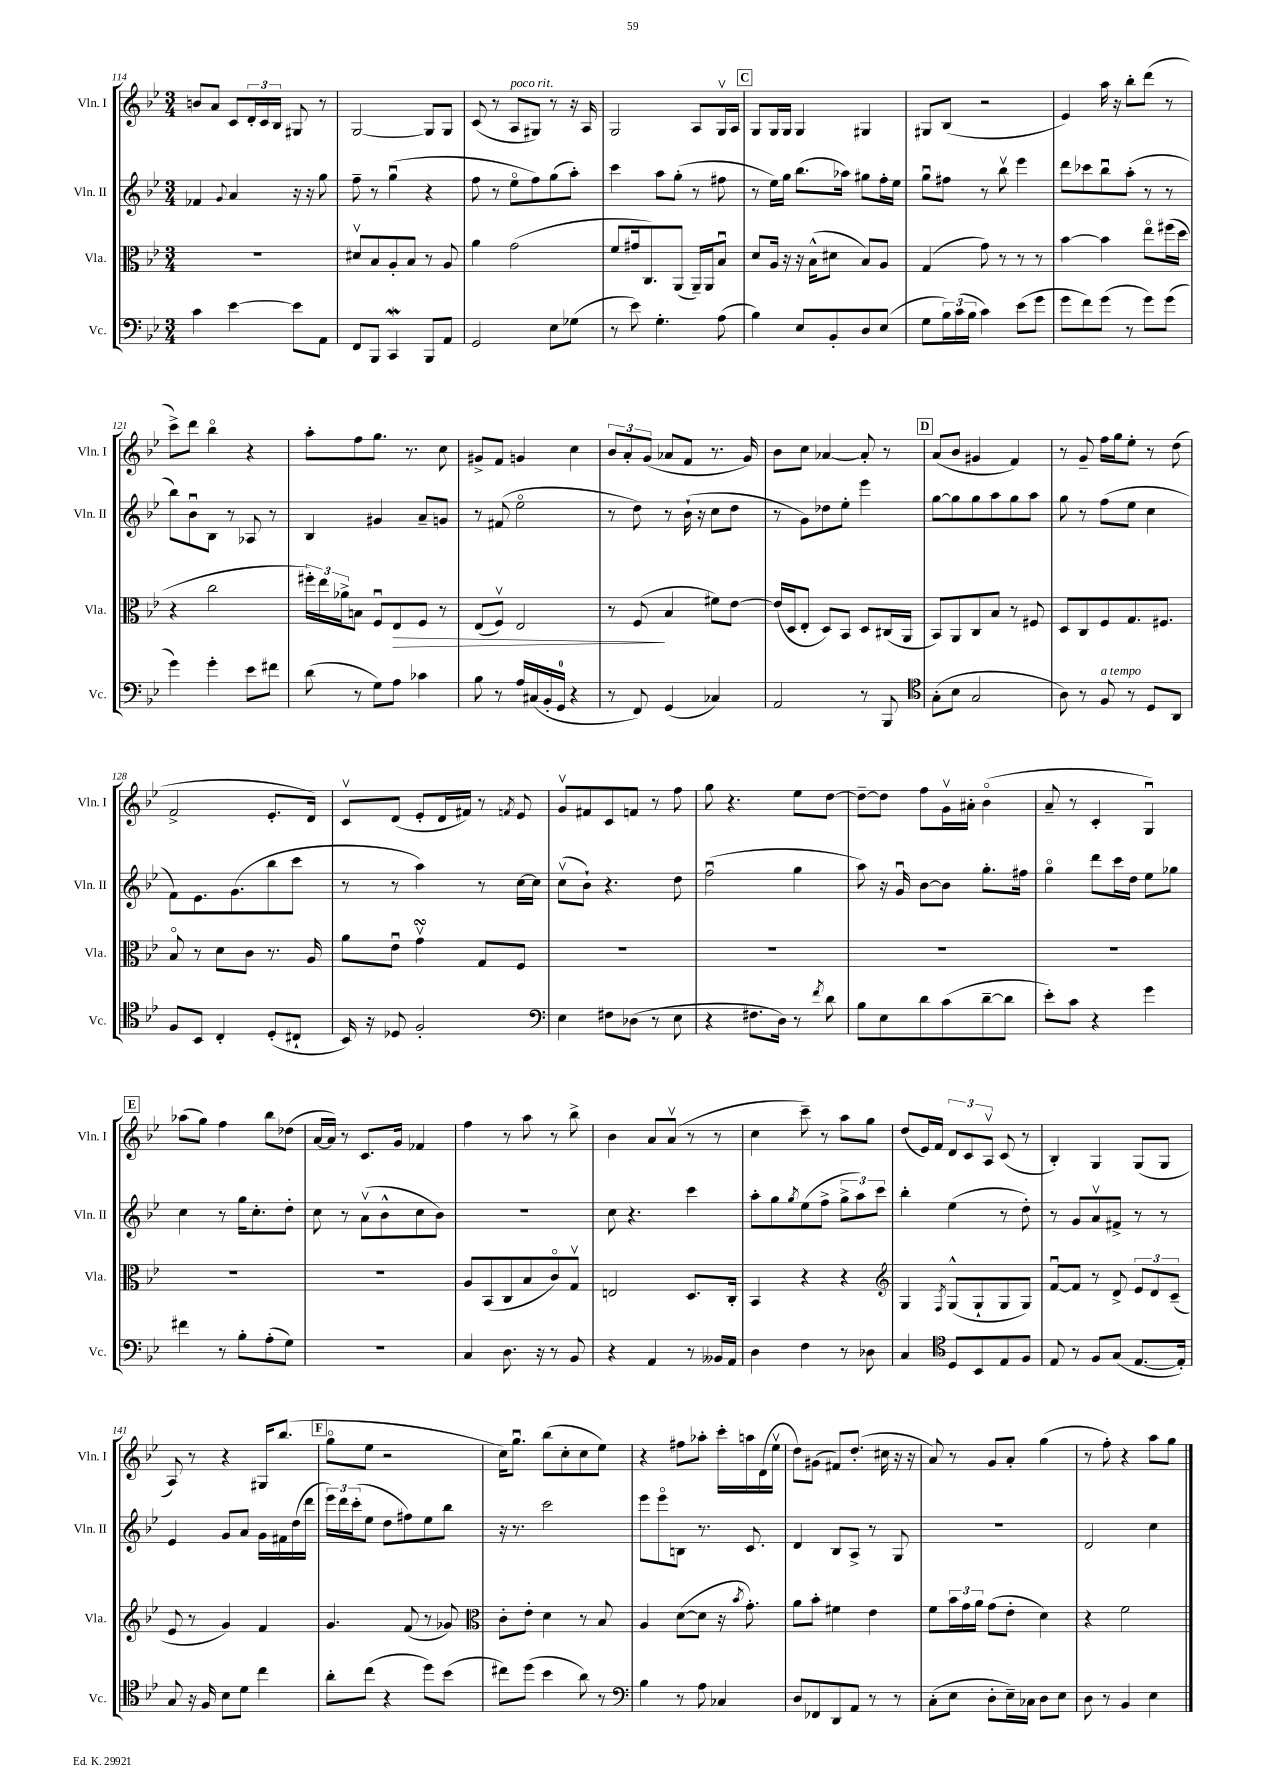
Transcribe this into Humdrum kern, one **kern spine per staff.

**kern	**kern	**kern	**kern
*staff4	*staff3	*staff2	*staff1
*clefF4	*clefC3	*clefG2	*clefG2
*k[b-e-]	*k[b-e-]	*k[b-e-]	*k[b-e-]
*M3/4	*M3/4	*M3/4	*M3/4
4c\	2.r	4f-/	8b/L
.	.	.	8a/J
.	.	8qqg/	.
[4e-\	.	4a/	8c/L
.	.	.	24d'/L
.	.	.	24c/
.	.	.	24B-/JJ
8e-\]L	.	16r	8G#/
.	.	16r	.
8AA\J	.	8gg\	8r
=	=	=	=
8FF/L	8d#v/L	8ff~\	[2G/
8BBB-/J	8B-/	8r	.
4CC/	8A'/	(4ggu\	.
.	8B-/J	.	.
8BBB-/L	8r	4r	8G/]L
8AA/J	8A/	.	8G/J
=	=	=	=
2GG/	4a\	8ff\	(8c/
.	.	8r	8r
.	(2g\	8ee-o\L	8A/L
.	.	8ff\)	8G#/J)
8E-\L	.	(8gg\	8r
(8G-\J	.	8aa'\J)	16r
.	.	.	16A/
=	=	=	=
8r	8f/L	4ccc\	2G/
8e-\)	16g#/k	.	.
.	8.C/)	.	.
4.G'\	.	8aa\L	.
.	(8AA/J	(8gg'\J	.
.	16AA~/LL)	8r	8A/L
.	16AA/J	.	.
(8A\	8B-u/J	8ff#\	16Gv/L
.	.	.	16A/JJ
=	=	=	=
4B-\)	8d/L	8r	8G/L
.	16A/Jk	16ee-\LL)	16G/L
.	16r	16gg\JJ	16G/JJ
8E-/L	16r	(8.bb-\L	4G/
.	(16B-^^\LK	.	.
8BB-'/	8d#\J	.	.
.	.	16aa-\Jk)	.
8D/	8B-/L)	8gg#\L	4G#/
(8E-/J	8A/J	16ff'\L	.
.	.	16ee-\JJ	.
=	=	=	=
8G\L	(4G/	8ggu\L	8G#/L
24B-\L)	.	8ff#\J	(8B-/J
(24c\	.	.	.
24B-\JJ	.	.	.
4c\)	8g\)	8r	2r
.	8r	8bb-v\	.
(8e-\L	8r	4eee-\	.
8g\J	8r	.	.
=	=	=	=
8g\L	[4b-\	8ddd\L	4e-/)
8f\)	.	8ccc-\	.
(8g\J	4b-\]	8bb-u\	16aa\
.	.	.	16r
8r	.	(8aa'\J	8bb-'\L
8g\L)	8ee-o\L	8r	(8ddd\J
(8g\J	(16ff#\L	8r	8r
.	16dd\JJ	.	.
=	=	=	=
4g\)	4r	8bb-\L)	8ccc^\L)
.	.	8b-u\	8ddd\J
4g'\	2cc\	8B-\J	4bb-o\
.	.	8r	.
8e-\L	.	8A-/	4r
8f#\J	.	8r	.
=	=	=	=
(8d\	24ff#'\LL)	4B-/	8aa'\L
.	24ee-\	.	.
.	24a-^\J	.	.
8r	8B\J	.	8ff\
8G\L)	8Fu/L	4g#/	8.gg\J
8A\J	8E-/	.	.
.	.	.	8.r
4c-\	8F/J	8a~/L	.
.	8r	8g/J	8cc\
=	=	=	=
8B-\	(8E-/L	8r	8g#^/L
8r	8Fv/J)	(8f#/	8f/J
16A/LL	2E-/	2ee-o\	4g/
(16C#/	.	.	.
16BB-'/	.	.	.
16GG/JJ	.	.	.
4r	.	.	4cc\
=	=	=	=
8r	8r	8r	12b-/L
.	.	.	12a'/
8FF/)	(8F/	8dd\)	.
.	.	.	(12g/J
(4GG/	4B-/	8r	8a-/L
.	.	(16b-`\	8f/J
.	.	16r	.
4C-/)	8f#\L)	8cc\L	8.r
.	[8e-\J	8dd\J	.
.	.	.	16g/)
=	=	=	=
2AA/	(16e-/]LL	8r	8b-\L
.	16D/J	.	.
.	8E-'/J	8g\L)	8cc\J
.	8D/L)	8dd-\	[4a-/
.	8BB-/J	8ee-'\J	.
8r	8D/L	4eee-\	8a-'/]
8BBB-/	(16C#/L	.	8r
.	16AA/JJ	.	.
=	=	=	=
*clefC4	*	*	*
(8G'\L	8BB-/L)	[8gg\L	(8a/L
8B-\J	8AA/	8gg\]	8b-/J
2G/	8C/	8gg\	4g#/
.	8B-/J	8aa\	.
.	8r	8gg\	4f/)
.	8F#/	8aa\J	.
=	=	=	=
8A\)	8D/L	8gg\	8r
8r	8C/	8r	8g~/
8F/	8F/	(8ff\L	16ff\LL
.	.	.	16gg\J
8r	8.G/	8ee-\J	8ee-'\J
8D/L	.	4cc\	8r
.	8.F#/J	.	.
8AA/J	.	.	(8dd\
=	=	=	=
8F/L	8B-o/	8f\L)	2f^/
8BB-/J	8r	8.e-\	.
4C'/	8d\L	.	.
.	.	(8.g\	.
.	8c\J	.	.
(8D'/L	8.r	8bb-\	8.e-'/L
8C#`/J	.	8ccc\J	.
.	16A/	.	16d/Jk)
=	=	=	=
16BB-/)	8a\L	8r	8cv/L
16r	.	.	.
8D-/	8e-u\J	8r	(8d/J
2F'/	4gv\	4aa\)	8e-'/L
.	.	.	16d/L
.	.	.	16f#/JJ)
.	8G/L	8r	8r
.	.	.	8qf/
.	8F/J	[16cc\LL	8e-/
.	.	16cc\]JJ	.
=	=	=	=
*clefF4	*	*	*
4E-\	2.r	(8ccv\L	8gv/L
.	.	8b-`\J)	8f#/
8F#\L	.	4.r	8c/
(8D-\J	.	.	8f/J
8r	.	.	8r
8E-\	.	8dd\	8ff\
=	=	=	=
4r	2.r	(2ffu\	8gg\
.	.	.	4.r
8.F#\L	.	.	.
16D\Jk)	.	.	.
8r	.	4gg\	8ee-\L
8qf/	.	.	.
8d\	.	.	[8dd\J
=	=	=	=
8B-\L	2.r	8aa\)	8dd~\_L
8E-\	.	16r	8dd\]J
.	.	16gu/	.
8d\	.	[8b-\L	8ff\L
(8c\	.	8b-\]J	16gv\L
.	.	.	16a#'\JJ
[8d~\	.	8.gg'\L	(4b-o\
8d\]J	.	.	.
.	.	16ff#\Jk	.
=	=	=	=
8e-'\L)	2.r	4ggo\	8a~/
8c\J	.	.	8r
4r	.	8ddd\L	4c'/
.	.	16ccc\L	.
.	.	16dd\JJ	.
4g\	.	8ee-\L	4Gu/)
.	.	8gg-\J	.
=	=	=	=
4f#\	2.r	4cc\	(8aa-\L
.	.	.	8gg\J)
8r	.	8r	4ff\
8B-'\L	.	16gg\LK	.
.	.	8.cc'\	.
(8A'\	.	.	8bb-\L
8G\J)	.	8dd'\J	(8dd-\J
=	=	=	=
2.r	2.r	8cc\	[16a/LL
.	.	.	16a/]JJ)
.	.	8r	8r
.	.	(8av\L	8.c/L
.	.	8b-^^\	.
.	.	.	16g/Jk
.	.	8cc\	4f-/
.	.	8b-\J)	.
=	=	=	=
4C/	8A/L	2.r	4ff\
.	(8BB-/	.	.
8.D\	8C/	.	8r
.	8B-/	.	8aa\
16r	.	.	.
8r	8co/)	.	8r
8BB-/	8Gv/J	.	8bb-^\
=	=	=	=
4r	2E/	8cc\	4b-\
.	.	4.r	.
4AA/	.	.	8a/L
.	.	.	(8av/J
8r	8.D/L	4ccc\	8r
16BB--/LL	.	.	8r
16AA/JJ	16C'/Jk	.	.
=	=	=	=
4D\	4BB-/	8aa'\L	4cc\
.	.	8gg\	.
.	.	8qgg/	.
4F\	4r	(8ee-\	8ccc~\)
.	.	8ff^\J	8r
8r	4r	12gg^\L	8aa\L
.	.	12aa\)	.
8D-\	.	.	8gg\J
.	.	12ccc\J	.
=	=	=	=
*	*clefG2	*	*
4C/	4G/	4bb-'\	(8dd/L
.	.	.	16e-/L)
.	.	.	16f/JJ
*clefC4	*	*	*
.	8qF/	.	.
8D/L	(8G^^/L	(4ee-\	12d/L
.	.	.	12c/
8BB-/	8G`/	.	.
.	.	.	12Av/J
8E-/	8G/	8r	(8c/
8F/J	8G/J)	8dd'\)	8r
=	=	=	=
8E-/	[8fu/L	8r	4B-'/)
8r	8f/]J	8g/L	.
8F/L	8r	8av/	4G/
(8G/J	8d^/	8f#^/J	.
[8.E-/L	12e-/L	8r	(8G/L
.	12d/	.	.
.	.	8r	8G/J
.	(12c~/J	.	.
16E-'/]Jk)	.	.	.
=	=	=	=
8G/	8e-/	4e-/	8A/)
16r	8r	.	8r
16F/	.	.	.
8B-\L	4g/)	8g/L	4r
8d\J	.	8a/J	.
4cc\	4f/	16g\LL	16G#/LK
.	.	16f#\	(8.bb-/J
.	.	(16dd\	.
.	.	16ddd\JJ	.
=	=	=	=
8a'\L	4.g/	24eee-\LL)	8ggo\L
.	.	24ddd\	.
.	.	(24ccc'\J	.
(8cc\J	.	8ee-\J	8ee-\J
4r	.	8dd\L	2r
.	(8f/	8ff#\)	.
8dd\L)	8r	8ee-\	.
(8b-\J	8g-/)	8bb-\J	.
=	=	=	=
*	*clefC3	*	*
8cc#\L)	8c'\L	16r	16cc\LK)
.	.	8.r	8.ggu\J
(8dd\J	8e-'\J	.	.
4b-\	4d\	2ccc\	(8bb-\L
.	.	.	8cc'\
8a\)	8r	.	8cc\
8r	8B-/	.	8ee-\J)
=	=	=	=
*clefF4	*	*	*
4B-\	4A/	8eee-\L	4r
.	.	8eee-o\	.
8r	([8d\L	8B\J	8ff#\L
8A\	8d\]J	8.r	8aa-'\J
4C-/	16r	.	16ccc'\LL
.	8qb-/	.	.
.	8.g'\)	8.c/	16aa\
.	.	.	(16d\
.	.	.	16ee-v\JJ
=	=	=	=
8D/L	8a\L	4d/	8dd\L)
8FF-/	8b-'\J	.	(8g#\J
8DD/	4f#\	8B-/L	8f#/L)
8AA/J	.	8A^/J	(8.dd'/J
8r	4e-\	8r	.
.	.	.	16cc#\
8r	.	8G/	16r
.	.	.	16r
=	=	=	=
(8C'\L	8f\L	2.r	8a/)
8E-\J	24b-\L	.	8r
.	24g\	.	.
.	24a\JJ	.	.
8D'\L	(8g\L	.	8g/L
16E-~\L)	8e-'\J	.	8a'/J
16C-\JJ	.	.	.
8D\L	4d\)	.	(4gg\
8E-\J	.	.	.
=	=	=	=
8D\	4r	2d/	8r
8r	.	.	8ff'\)
4BB-/	2f\	.	4r
4E-\	.	4cc\	8aa\L
.	.	.	8gg\J
==	==	==	==
*-	*-	*-	*-
